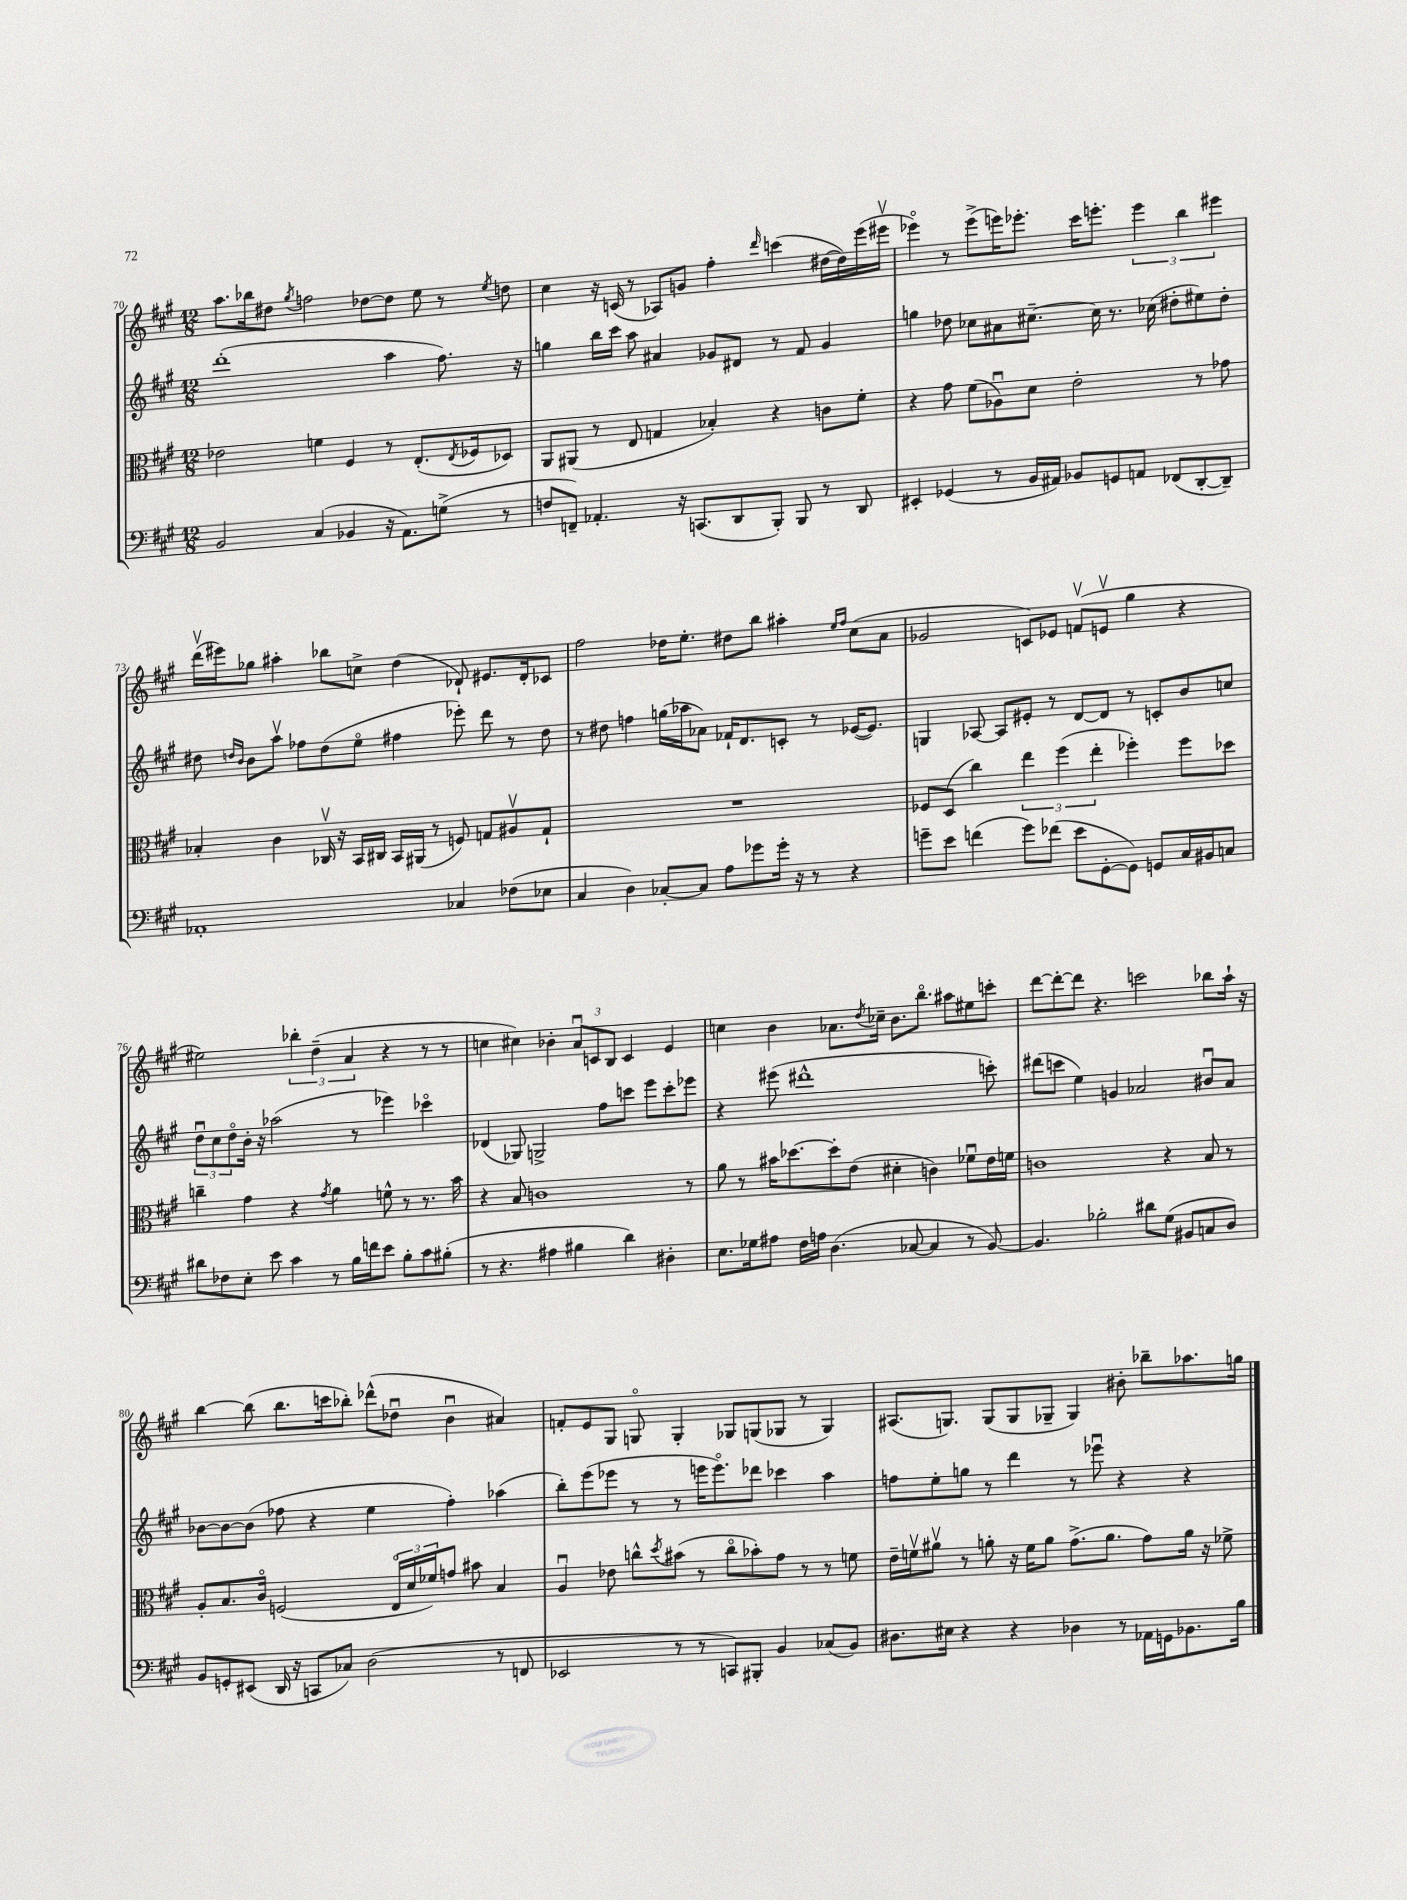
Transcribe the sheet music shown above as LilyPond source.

<<
\new StaffGroup <<
\new Staff = "s0" {
    \clef treble \key a \major \numericTimeSignature \time 12/8
    a''8. bes''16 dis''8 \acciaccatura { gis''8 } f''2 des''8~ des''8 e''8 r8 \acciaccatura { e''8 } d''8 |
    cis''4 r16 c'16( r8 aes8) g'8 fis''4-. \grace { d'''16 } c'''4( dis''16~ dis''16) e'''16( eis'''16\upbow |
    ees'''4\flageolet) r8 ees'''8->( e'''16) ees'''8.-. cis'''16 e'''8.-. \tuplet 3/2 { e'''4 b''4 eis'''4 } |
    d'''16\upbow( eis'''16) ges''8 ais''4-. bes''8 c''8-> d''4( des'8-!) eis'8. des'16-. ces'8 |
    fis''2 des''16 e''8.-. dis''8 b''8 ais''4-. \grace { e''16 fis''16 } cis''8( a'8 |
    ges'2 c'8) ees'8 f'8\upbow( e'8\upbow gis''4 r4 |
    eis''2) \tuplet 3/2 { bes''4-. d''4--( a'4 } r4 r8 r8 |
    c''4 cis''4) bes'4-. \tuplet 3/2 { a'8\downbow c'8 b8 } c'4 e'4 |
    c''4 b'4 aes'8. \acciaccatura { d''8 } ces''16-- b'8. b''8.\flageolet ais''8 eis''8 c'''8-. |
    d'''8~ d'''8~-. d'''8 r4. c'''2 bes''8 a''16-! r16 |
    b''4~ b''8( b''8. c'''16 bes''8-.) des'''8-^( des''8\downbow b'4\downbow ais'4) |
    f'8-. e'8 gis8 g8\flageolet g4-. ges8 g8( ges8 r8 ges4) |
    ais8.( g8.) g8( g8 ges8-- ges4) bis'8-. bes''8-- aes''8. g''16 \bar "|." |
}
\new Staff = "s1" {
    \clef treble \key a \major \numericTimeSignature \time 12/8
    d'''1-.( a''4 fis''8.) r16 |
    g''4 b''16 cis'''16 a''8 ais'4 ges'8 dis'8 r8 fis'8 ges'4 |
    g''4 des''8 ces''8 ais'8 cis''8.~-- cis''16 r8. ces''16( dis''8-. eis''8) dis''8-. |
    dis''8 \grace { d''16 b'16 } b'8 a''8\upbow fes''8 d''8( e''8\flageolet fis''4 ees'''8-.) d'''8 r8 d''8 |
    r8 dis''8 f''4 g''16( aes''16 aes'8) fes'16-! d'8. c'8-. r8 ees'16~( ees'8.) |
    g4 aes8~ aes8 eis'8-. r8 d'8~ d'8 r8 c'8-. b'8 c''8 |
    \tuplet 3/2 { d''8\downbow cis''8 d''8\flageolet } b'16-. r16 aes''2( r8 ees'''4) ces'''4\flageolet |
    des'4( ges8) g2-> fis''8 c'''8 e'''8 c'''8-. ees'''8 |
    r4 eis'''8( dis'''1-^ c'''8-.) |
    dis'''8( c'''8 e''4) g'4 aes'2 bis'8\downbow aes'8 |
    bes'8~ bes'8~ bes'8( fes''8 r4 e''4 fes''4-.) aes''4( |
    b''8-.) e'''8( ees'''8 r8 r8 e'''16 e'''8.\flageolet) des'''8 ces'''4 a''4 |
    f''8 e''8-. g''8 r8 d'''4 r8 ees'''8\downbow r4 r4 \bar "|." |
}
\new Staff = "s2" {
    \clef alto \key a \major \numericTimeSignature \time 12/8
    ees'2 f'4 fis4 r8 e8.-.( \acciaccatura { e8 } fes16 des8) |
    a,8 ais,8( r8 e8 g4 bes4-.) r4 c'8 fis'8-. |
    r4 gis'8 fis'8( aes8\downbow) d'8 e'2-. r8 ges'8 |
    bes4-. cis'4 ces16\upbow r16 b,16 cis16 b,16 ais,16( r8 f8) g8 ais8\upbow g8-! |
    R1. |
    fes8 d8( cis''4) \tuplet 3/2 { e''4 fis''4( e''4-. } fes''4-.) fes''8 des''8 |
    c''4-- gis'4 r4 \acciaccatura { gis'8 } a'4 f'8-^ r8 r8. b'16 |
    r4 b8 c'1 r8 |
    a'8 r8 bis'16 des''8.~ des''8-. e'8( dis'4-. c'4) fes'8\downbow e'16 f'16 |
    c'1 r4 b8 r8 |
    a8-. b8. cis'16\flageolet f2( \tuplet 3/2 { e16\flageolet d'16 fes'16) } g'8 bis'8 b4 |
    a4\downbow ees'8 c''8-^ \acciaccatura { d''8 } bis'8( r8 c''8\flageolet bes'8-.) gis'8 r8 r8 f'8 |
    e'16-- f'16\upbow ais'8\upbow r8 a'8-. r16 f'16 a'8 gis'8.->( a'8. gis'8) a'16 r16 fes'8-> \bar "|." |
}
\new Staff = "s3" {
    \clef bass \key a \major \numericTimeSignature \time 12/8
    b,2 cis4( bes,4 r16 a,8.) g8->( r8 |
    f8 f,8--) aes,4.-. r16 c,8.( d,8 b,,8-.) b,,8 r8 d,8 |
    eis,4-. ges,4( r8 b,16 ais,16) bes,8 g,8 a,8 fes,8( d,8~-. d,8--) |
    aes,1-. ces4 fes8( ees8 |
    cis4 d4) ces8~-. ces8 a8 ges'8 ges'16-. r16 r8 r4 |
    g'8-- e'8 f'4( g'8) fes'8( e'8 gis,8~-. gis,8) g,8 cis16 bis,16 c8 |
    dis'8 fes8 e8-. e'8 cis'4 r8 b16 f'16 e'8 b8-. cis'8 bis8-.( |
    r8 r4. ais4 bis4 d'4) dis4-. |
    e8. ges16 ais8 fis16 a16 d4.( ces8~ ces4 r8 b,8~) |
    b,4. bes2-. dis'8 gis8( bis,8 c8 d8) |
    b,8 g,8-. eis,8( d,16 r16 c,8 ces8) d2( r8 f,8 |
    ees,2 r8 r8 c,8) bis,,8-. b,4 ces8( b,8) |
    dis8. eis16 r4 r4 des4 r8 aes,16 g,16 bes,8. b16 \bar "|." |
}
>>
>>
\layout { \context { \Score currentBarNumber = #70 } }
